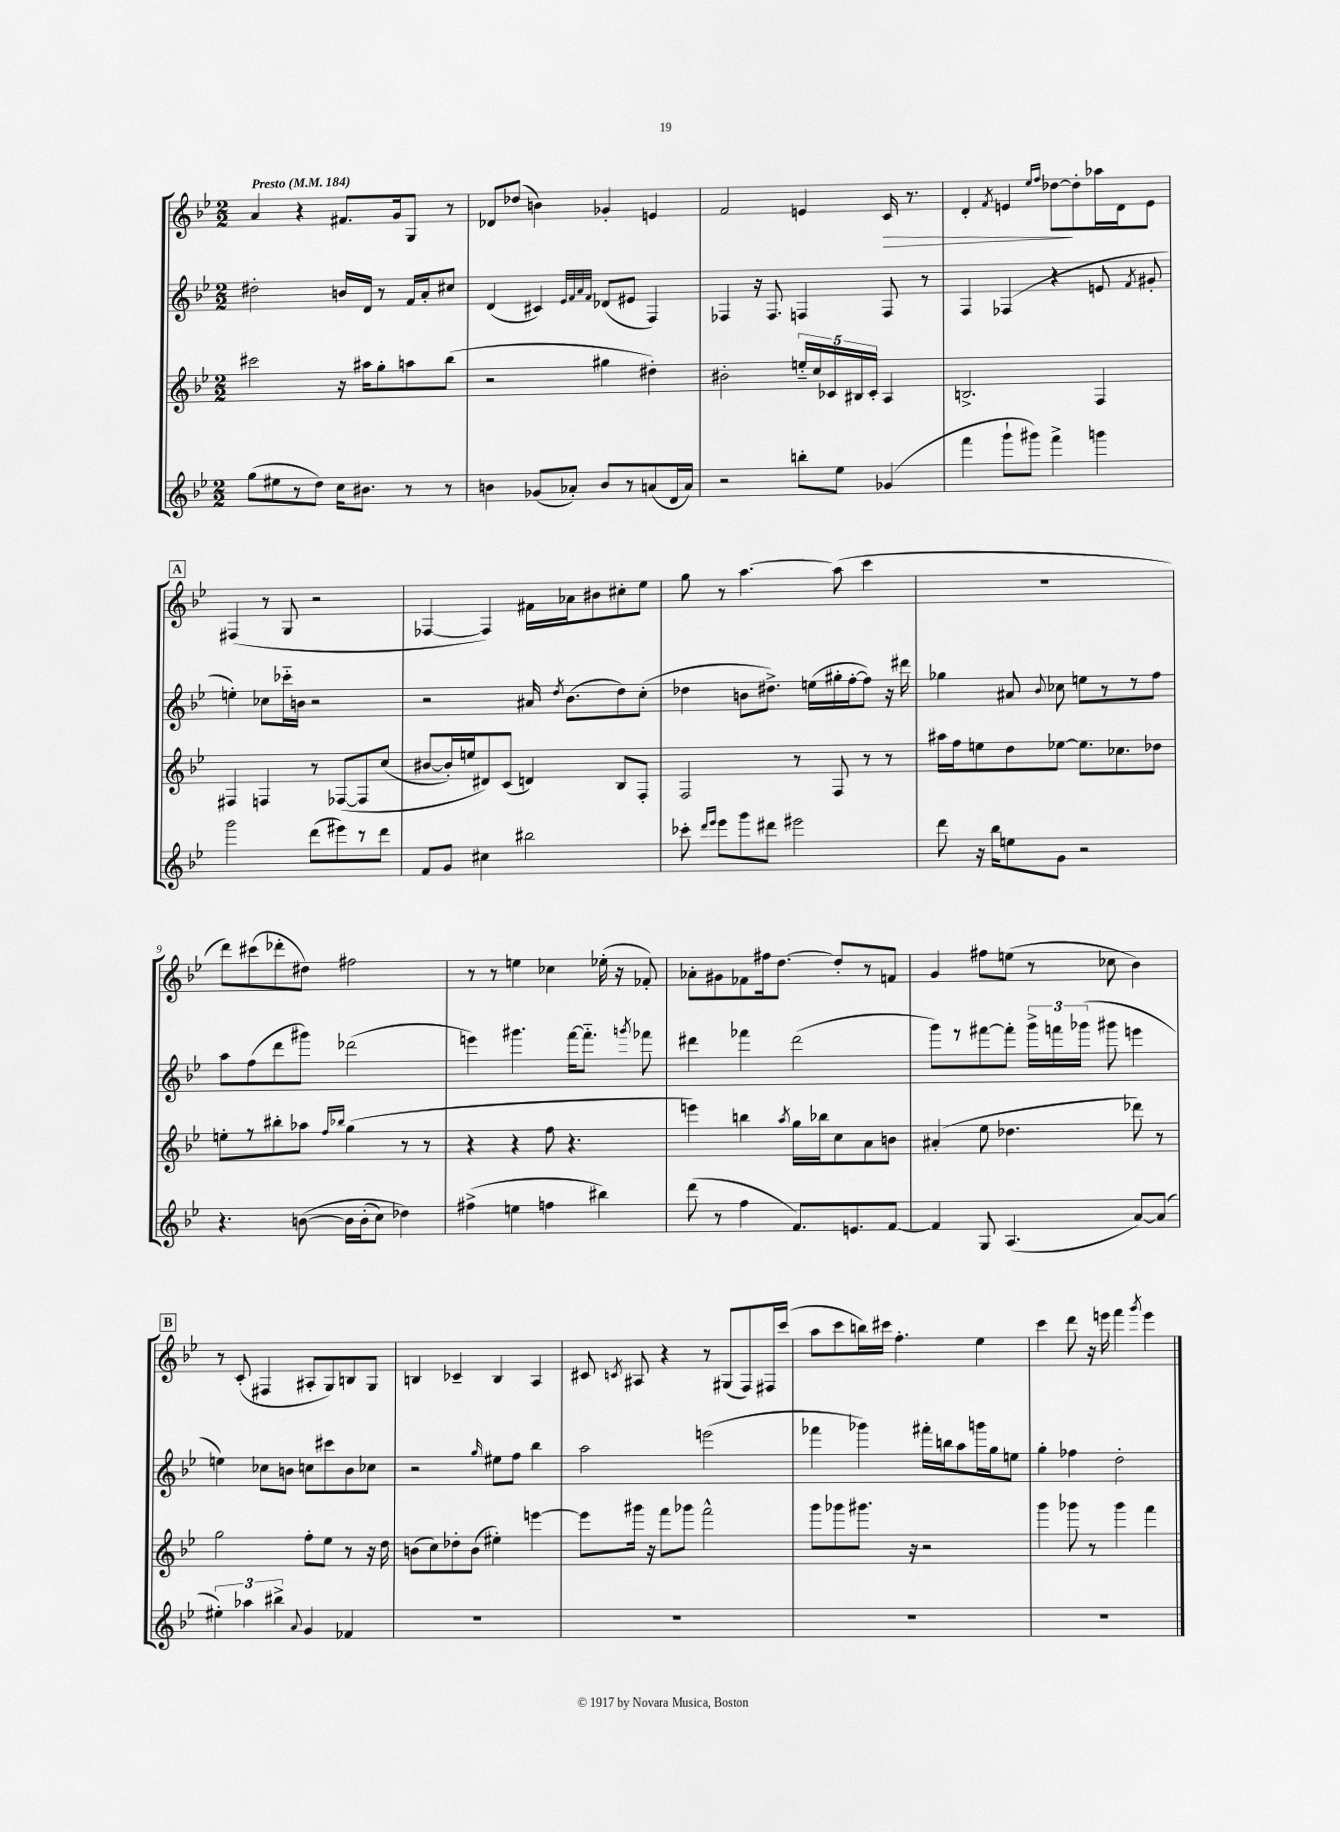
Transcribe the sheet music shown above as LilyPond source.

<<
\new StaffGroup <<
\new Staff = "s0" {
    \clef treble \key bes \major \numericTimeSignature \time 2/2 \tempo "Presto" 4 = 184
    \autoBeamOff a'4 r4 fis'8.[ g'16 g8] r8 |
    des'8[ des''8]( b'4) ges'4-. e'4 |
    f'2 e'4 c'16\> r8. |
    d'4-. \acciaccatura { f'8 } e'4 \grace { ees''16[ f''16] } des''8[~\! des''8-. aes''16 d'16 e'8] |
    \mark \markup { \box "A" } fis4( r8 g8 r2 |
    fes4~ fes4) fis'16[ aes'16 bis'8 cis''8-. ees''8] |
    g''8 r8 a''4.~ a''8( c'''4 |
    R1 |
    d'''8[) cis'''8( des'''8-. dis''8]) fis''2 |
    r8 r8 e''4 ces''4 ees''16-.( r16 fes'8-.) |
    aes'8[-. gis'8 fes'8 fis''16 d''8.]~ d''8[-. r8 f'8] |
    g'4 fis''8[ e''8]( r8 ces''8 bes'4) |
    \mark \markup { \box "B" } r8 c'8-.( fis4 ais8[-. g8) b8 g8] |
    b4 ces'4-- b4 a4 |
    cis'8 \acciaccatura { c'8 } ais8 r4 r8 gis8[( f8) fis16 c'''16]( |
    a''8[ c'''8 b''16) cis'''16] f''4.-. ees''4 |
    c'''4 d'''8 r16 e'''16 f'''4 \acciaccatura { g'''8 } e'''4 \bar "|." |
}
\new Staff = "s1" {
    \clef treble \key bes \major \numericTimeSignature \time 2/2
    \autoBeamOff dis''2-. b'16[ d'16] r8 f'16[ a'16-. cis''8] |
    d'4( cis'4) \grace { ees'32[ f'32 a'32 f'32] } des'8[( eis'8] f4) |
    fes4 r16 fes8. f4 f8 r8 |
    f4 fes4( r4 e'8 \acciaccatura { f'8 } gis'8-. |
    \mark \markup { \box "A" } e''4-.) ces''8[ ces'''16-_ b'16] r2 |
    r2 ais'16 \acciaccatura { d''8 } bes'8.[( d''8) c''8]-.( |
    des''4 b'8[ dis''8.]->) e''16[( gis''16-. f''16~-. f''8]) r16 dis'''16 |
    ges''4 ais'8 \appoggiatura { bes'8 } ces''8 e''8[ r8 r8 f''8] |
    a''8[ f''8( d'''8 gis'''8]) des'''2( |
    e'''4) gis'''4. f'''16[~ f'''8.]-_ \acciaccatura { g'''8 } fes'''8 |
    dis'''4 fes'''4 dis'''2( |
    g'''8[) r8 fis'''8~ fis'''8]-. \tuplet 3/2 { g'''16[-> f'''16 ges'''16]( } gis'''8 e'''4 |
    \mark \markup { \box "B" } e''4) ces''8[ b'8] c''8[ cis'''8 b'8 ces''8] |
    r2 \grace { g''16 } eis''8[ f''8] bes''4 |
    a''2 e'''2( |
    fes'''4 ges'''4) fis'''16[-. b''16 a''8 g'''16 g''16 e''8] |
    g''4-. fes''4 d''2-. \bar "|." |
}
\new Staff = "s2" {
    \clef treble \key bes \major \numericTimeSignature \time 2/2
    \autoBeamOff cis'''2 r16 ais''16[ g''8-. a''8 bes''8]( |
    r2 gis''4 dis''4-.) |
    bis'2-. \tuplet 5/4 { e''16[-_ c''16 ces'16 bis16 ces'16]-. } a4 |
    b2.-> f4 |
    \mark \markup { \box "A" } fis4 f4 r8 fes8[~\( fes8 c''8]( |
    bis'8[~ bis'16-.) e''16 dis'8\) c'8]( d'4) bes8[ f8]-. |
    f2 r8 f8 r8 r8 |
    ais''16[ f''16 e''8 d''8 ees''8]~ ees''8.[ ces''8. des''8] |
    e''8[-. r8 bis''8-. aes''8] \grace { f''16[ bes''16] } g''4( r8 r8 |
    r4 r4 f''8 r4. |
    e'''4) b''4 \acciaccatura { a''8 } g''16[ bes''16 c''8 a'8 b'8] |
    ais'4-.( ees''8 des''4. des'''8) r8 |
    \mark \markup { \box "B" } g''2 f''8[-. ees''8] r8 r16 d''16 |
    b'8[( c''8) des''8-. b'8]( eis''4-.) e'''4~ |
    e'''8[ gis'''16] r16 f'''8[ ges'''8] f'''2-^ |
    g'''8[ ges'''8 gis'''8.] r16 r2 |
    g'''4 ges'''8 r8 ges'''4 f'''4 \bar "|." |
}
\new Staff = "s3" {
    \clef treble \key bes \major \numericTimeSignature \time 2/2
    \autoBeamOff g''8[( eis''8 r8 d''8]) c''16[ bis'8.] r8 r8 |
    b'4 ges'8[( aes'8]-.) b'8[ r8 a'8( d'16 a'16]) |
    r2 b''8[-. ees''8] ges'4( |
    f'''4 g'''8[-! gis'''8]) f'''4-> g'''4 |
    \mark \markup { \box "A" } g'''2 d'''8[( eis'''8) r8 d'''8] |
    f'8[ g'8] cis''4 bis''2 |
    ces'''8-. \grace { d'''16[ ees'''16] } ees'''8[ g'''8 dis'''8] eis'''2 |
    d'''8 r16 bes''16[ e''8 g'8] r2 |
    r4. b'8~\( b'16[ b'16-.( c''8]) des''4\) |
    fis''4->( e''4 f''4 bis''4) |
    d'''8( r8 f''4 f'8.[) e'8. f'8]~ |
    f'4 g8 a4.( a'8[~) a'8]( |
    \mark \markup { \box "B" } \tuplet 3/2 { eis''4-.) aes''4 bis''4-> } \appoggiatura { a'8 } g'4 fes'4 |
    R1 |
    R1 |
    R1 |
    R1 \bar "|." |
}
>>
>>
